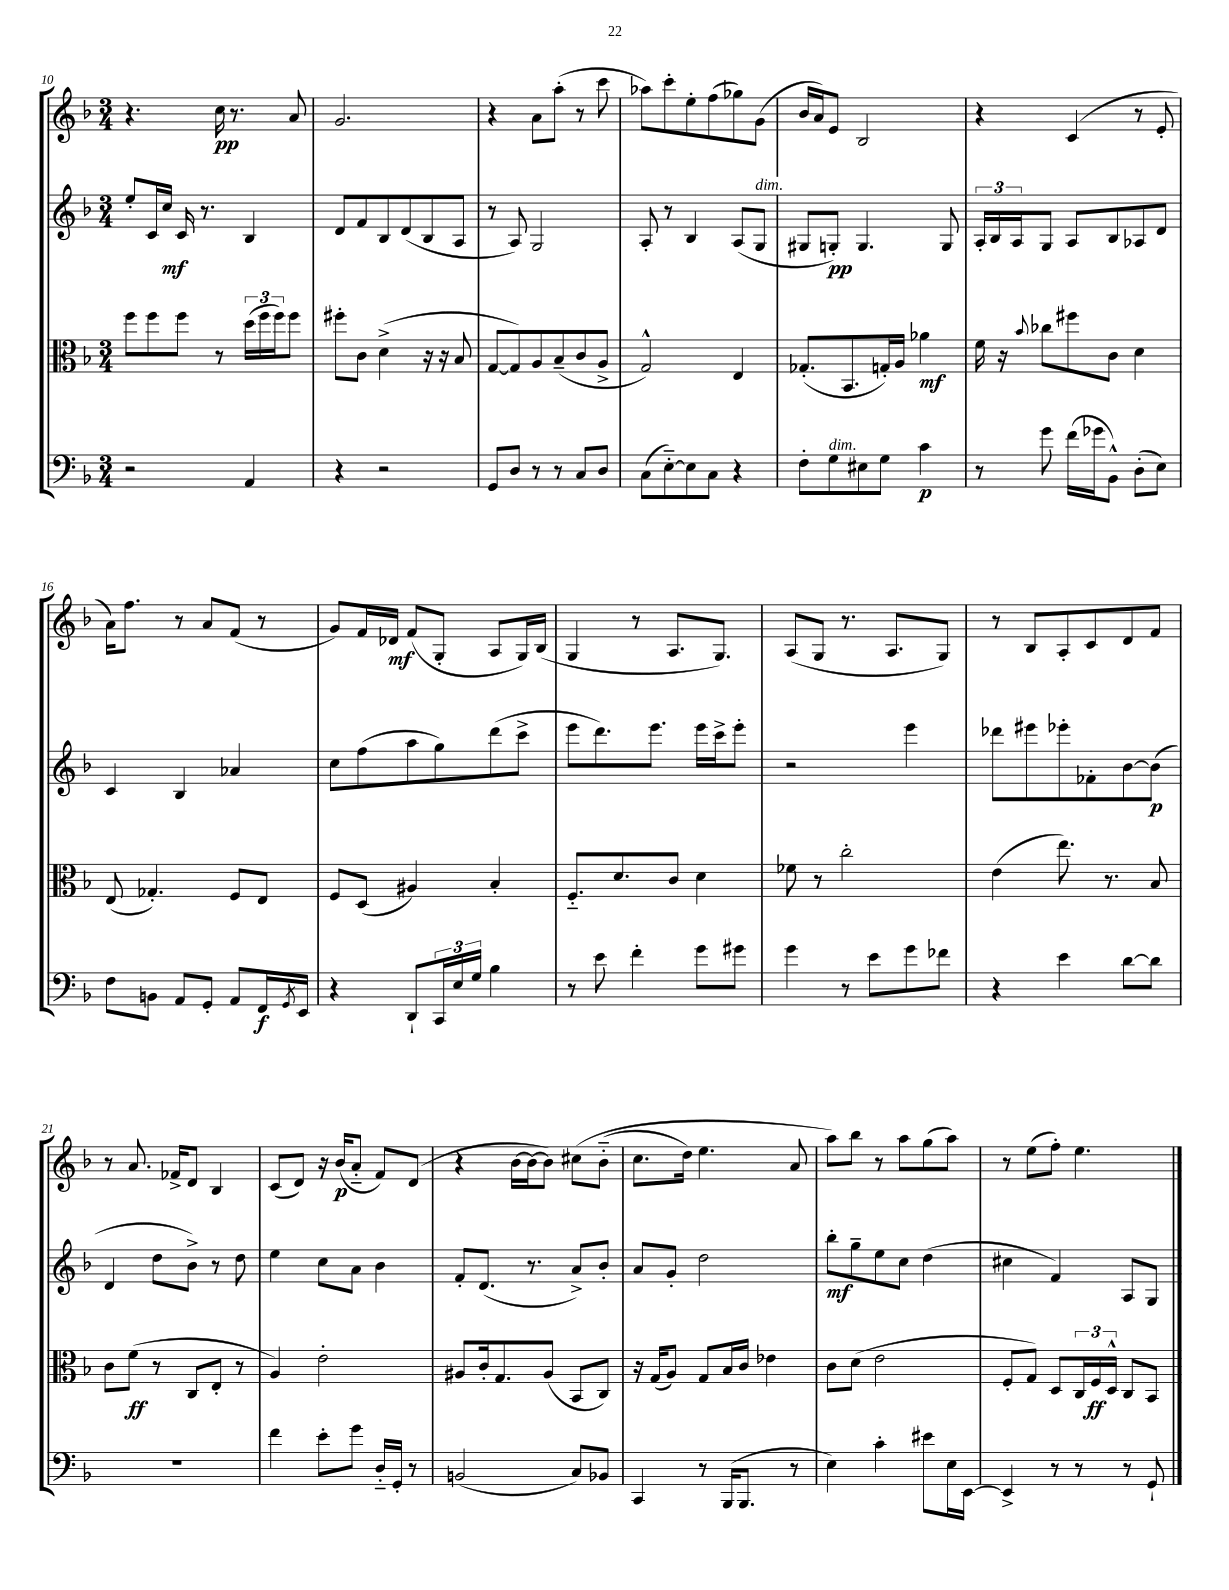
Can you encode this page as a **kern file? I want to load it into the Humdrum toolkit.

**kern	**dynam	**kern	**dynam	**kern	**dynam	**kern	**dynam
*part4	*part4	*part3	*part3	*part2	*part2	*part1	*part1
*staff4	*staff4	*staff3	*staff3	*staff2	*staff2	*staff1	*staff1
*clefF4	*	*clefC3	*	*clefG2	*	*clefG2	*
*k[b-]	*	*k[b-]	*	*k[b-]	*	*k[b-]	*
*M3/4	*	*M3/4	*	*M3/4	*	*M3/4	*
=10	=10	=10	=10	=10	=10	=10	=10
2r	.	8ff\L	.	8ee'/L	.	4.r	.
.	.	8ff\	.	16c/L	.	.	.
.	.	.	.	16cc/JJ	mf	.	.
.	.	8ff\J	.	16c/	.	.	.
.	.	.	.	8.r	.	.	.
.	.	8r	.	.	.	16cc\	pp
.	.	.	.	.	.	8.r	.
4AA/	.	(24dd\LL	.	4B-/	.	.	.
.	.	24ff\	.	.	.	.	.
.	.	24ff\J)	.	.	.	.	.
.	.	8ff\J	.	.	.	8a/	.
=11	=11	=11	=11	=11	=11	=11	=11
4r	.	8ff#X'\L	.	8d/L	.	2.g/	.
.	.	8c\J	.	8f/	.	.	.
2r	.	(4d^\	.	8B-/	.	.	.
.	.	.	.	(8d/	.	.	.
.	.	16r	.	8B-/	.	.	.
.	.	16r	.	.	.	.	.
.	.	8B-/	.	8A/J	.	.	.
=12	=12	=12	=12	=12	=12	=12	=12
8GG/L	.	[8G/L	.	8r	.	4r	.
8D/J	.	8G/])	.	8A/)	.	.	.
8r	.	8A/	.	2G/	.	8a\L	.
8r	.	(8B-~/	.	.	.	(8aa'\J	.
8C/L	.	8c/	.	.	.	8r	.
8D/J	.	8A^/J	.	.	.	8ccc\	.
=13	=13	=13	=13	=13	=13	=13	=13
(8C\L	.	2G^^/)	.	8A'/	.	8aa-X\L)	.
[8E\)	.	.	.	8r	.	8ccc'\	.
8E\]	.	.	.	4B-/	.	8ee'\	.
8C\J	.	.	.	.	.	(8ff\	.
4r	.	4E/	.	(8A/L	.	8gg-X\)	.
!	!	!	!	!LO:TX:a:i:t=dim.	!	!	!
.	.	.	.	8G/J	.	(8g\J	.
=14	=14	=14	=14	=14	=14	=14	=14
8F'\L	.	(8.G-X'/L	.	8G#X/L	.	16b-/LL	.
.	.	.	.	.	.	16a/J)	.
!LO:TX:a:i:t=dim.	!	!	!	!	!	!	!
8G\	.	.	.	8Gn'/J)	pp	8e/J	.
.	.	8.BB-/	.	.	.	.	.
8E#X\	.	.	.	4.G/	.	2B-/	.
8G\J	.	16Gn'/L)	.	.	.	.	.
.	.	16A/JJ	.	.	.	.	.
4c\	p	4a-X\	mf	.	.	.	.
.	.	.	.	8G/	.	.	.
=15	=15	=15	=15	=15	=15	=15	=15
8r	.	16f\	.	24A'/LL	.	4r	.
.	.	.	.	24B-/	.	.	.
.	.	16r	.	.	.	.	.
.	.	.	.	24A/J	.	.	.
.	.	8qqb-/	.	.	.	.	.
8g\	.	8cc-X\L	.	8G/J	.	.	.
(16f\LL	.	8ff#X\	.	8A/L	.	(4c/	.
16g-X\J	.	.	.	.	.	.	.
8BB-^^\J)	.	8c\J	.	8B-/	.	.	.
(8D'\L	.	4d\	.	8A-X/	.	8r	.
8E\J)	.	.	.	8d/J	.	8e'/	.
!!LO:LB:g=z
=16	=16	=16	=16	=16	=16	=16	=16
8F\L	.	(8E/	.	4c/	.	16a\KL)	.
.	.	.	.	.	.	8.ff\J	.
8BBn\J	.	4.G-X'/)	.	.	.	.	.
8AA/L	.	.	.	4B-/	.	8r	.
8GG'/J	.	.	.	.	.	8a/L	.
8AA/L	.	8F/L	.	4a-X/	.	(8f/J	.
16FF/L	f	8E/J	.	.	.	8r	.
8qGG/	.	.	.	.	.	.	.
16EE/JJ	.	.	.	.	.	.	.
=17	=17	=17	=17	=17	=17	=17	=17
4r	.	8F/L	.	8cc\L	.	8g/L)	.
.	.	(8D/J	.	(8ff\	.	16f/L	.
.	.	.	.	.	.	16d-X/JJ	mf
8DD`/L	.	4A#X/)	.	8aa\	.	(8f/L	.
24CC/L	.	.	.	8gg\)	.	8G'/J	.
24E/	.	.	.	.	.	.	.
24G/JJ	.	.	.	.	.	.	.
4B-\	.	4B-'/	.	(8ddd\	.	8A/L	.
.	.	.	.	8ccc^\J	.	16G/L)	.
.	.	.	.	.	.	(16B-/JJ	.
=18	=18	=18	=18	=18	=18	=18	=18
8r	.	8.F/L	.	8eee\L	.	4G/	.
8e\	.	.	.	8.ddd\)	.	.	.
.	.	8.d/	.	.	.	.	.
4f'\	.	.	.	.	.	8r	.
.	.	.	.	8.eee\J	.	.	.
.	.	8c/J	.	.	.	8.A/L	.
8g\L	.	4d\	.	16eee\LL	.	.	.
.	.	.	.	16ccc^\J	.	8.G/J)	.
8g#X\J	.	.	.	8eee'\J	.	.	.
=19	=19	=19	=19	=19	=19	=19	=19
4g\	.	8f-X\	.	2r	.	(8A/L	.
.	.	8r	.	.	.	8G/J	.
8r	.	2cc'\	.	.	.	8.r	.
8e\L	.	.	.	.	.	.	.
.	.	.	.	.	.	8.A/L	.
8g\	.	.	.	4eee\	.	.	.
8f-X\J	.	.	.	.	.	8G/J)	.
=20	=20	=20	=20	=20	=20	=20	=20
4r	.	(4e\	.	8ddd-X\L	.	8r	.
.	.	.	.	8eee#X\	.	8B-/L	.
4e\	.	8.ee\)	.	8eee-X'\	.	8A'/	.
.	.	.	.	8f-X'\	.	8c/	.
.	.	8.r	.	.	.	.	.
[8d\L	.	.	.	[8b-\	.	8d/	.
8d\J]	.	8B-/	.	(8b-\J]	p	8f/J	.
!!LO:LB:g=z
=21	=21	=21	=21	=21	=21	=21	=21
2.r	.	8c\L	.	4d/	.	8r	.
.	.	(8f\J	ff	.	.	8.a/	.
.	.	8r	.	8dd\L	.	.	.
.	.	.	.	.	.	16f-X^/KL	.
.	.	8C/L	.	8b-^\J)	.	8d/J	.
.	.	8E'/J	.	8r	.	4B-/	.
.	.	8r	.	8dd\	.	.	.
=22	=22	=22	=22	=22	=22	=22	=22
4f\	.	4A/)	.	4ee\	.	(8c/L	.
.	.	.	.	.	.	8d/J)	.
8e'\L	.	2e'\	.	8cc\L	.	16r	.
.	.	.	.	.	.	(16b-/KL	p
8g\J	.	.	.	8a\J	.	8a/J	.
16D/LL	.	.	.	4b-\	.	8f/L)	.
16GG'/JJ	.	.	.	.	.	.	.
8r	.	.	.	.	.	(8d/J	.
=23	=23	=23	=23	=23	=23	=23	=23
(2BBn/	.	8A#X/L	.	8f'/L	.	4r	.
.	.	16c'/k	.	(8.d/J	.	.	.
.	.	8.G/	.	.	.	.	.
.	.	.	.	.	.	[16b-\LL	.
.	.	.	.	8.r	.	16b-\J_	.
.	.	(8A#/J	.	.	.	8b-\J])	.
8C/L)	.	8BB-/L	.	8a^/L)	.	(8cc#X\L	.
8BB-X/J	.	8C/J)	.	8b-'/J	.	(8b-\J	.
=24	=24	=24	=24	=24	=24	=24	=24
4CC/	.	16r	.	8a/L	.	8.cc\L	.
.	.	(16G/KL	.	.	.	.	.
.	.	8A/J)	.	8g'/J	.	.	.
.	.	.	.	.	.	16dd\Jk)	.
8r	.	8G/L	.	2dd\	.	4.ee\	.
(16BBB-/KL	.	16B-/L	.	.	.	.	.
8.BBB-/J	.	16c/JJ	.	.	.	.	.
.	.	4e-X\	.	.	.	.	.
8r	.	.	.	.	.	8a/	.
=25	=25	=25	=25	=25	=25	=25	=25
4E\)	.	8c\L	.	8bb-'\L	mf	8aa\L)	.
.	.	(8d\J	.	8gg~\	.	8bb-\J	.
4c'\	.	2e\	.	8ee\	.	8r	.
.	.	.	.	8cc\J	.	8aa\L	.
8e#X\L	.	.	.	(4dd\	.	(8gg\	.
16E\L	.	.	.	.	.	8aa\J)	.
[16EE\JJ	.	.	.	.	.	.	.
=26	=26	=26	=26	=26	=26	=26	=26
4EE^/]	.	8F'/L	.	4cc#X\	.	8r	.
.	.	8G/J)	.	.	.	(8ee\L	.
8r	.	8D/L	.	4f/)	.	8ff'\J)	.
8r	.	24C/L	.	.	.	4.ee\	.
.	.	24F/	ff	.	.	.	.
.	.	24D^^/JJ	.	.	.	.	.
8r	.	8C/L	.	8A/L	.	.	.
8GG`/	.	8BB-/J	.	8G/J	.	.	.
==	==	==	==	==	==	==	==
*-	*-	*-	*-	*-	*-	*-	*-
